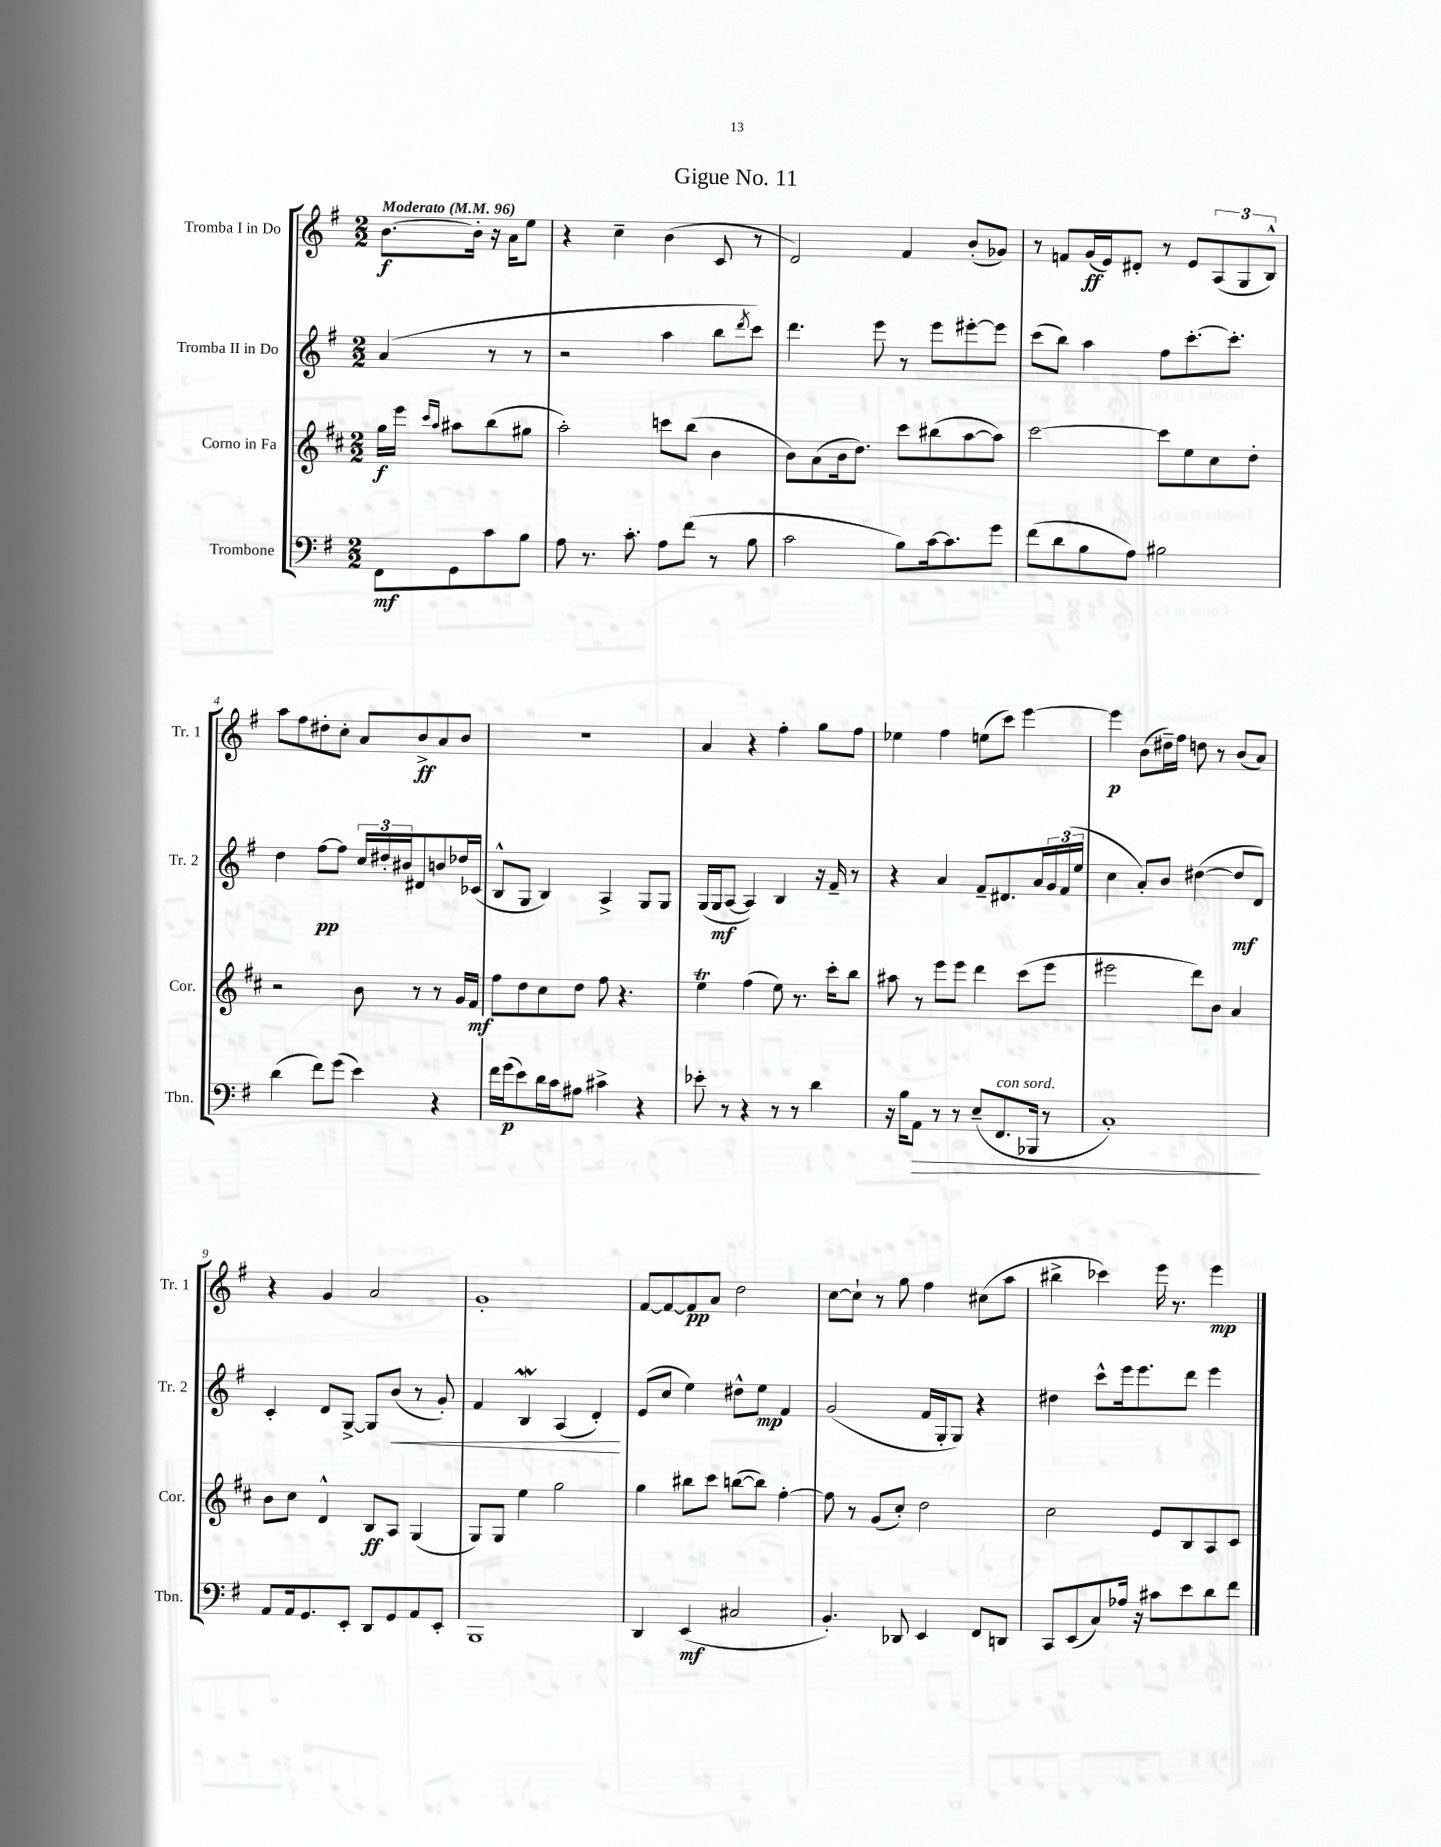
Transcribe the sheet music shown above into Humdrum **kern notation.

**kern	**kern	**kern	**kern
*staff4	*staff3	*staff2	*staff1
*clefF4	*clefG2	*clefG2	*clefG2
*k[f#]	*k[f#c#]	*k[f#]	*k[f#]
*M2/2	*M2/2	*M2/2	*M2/2
*MM96	*MM96	*MM96	*MM96
8FF#	16gg	(4a	[8.b
.	16eee	.	.
.	16qqccc#	.	.
.	16qqaa	.	.
8GG	8aa#	.	.
.	.	.	16b']
8c	(8bb	8r	16r
.	.	.	16a
8B	8gg#	8r	8ee
=	=	=	=
8A	2aa')	2r	4r
8.r	.	.	.
.	.	.	4cc~
8.c'	.	.	.
8A	8ccc	4aa	(4b
(8f#	(8bb	.	.
8r	4b	8bb	8c
.	.	8qddd	.
8B	.	8ccc)	8r
=	=	=	=
2c	8b)	4.ddd	2d)
.	(8a	.	.
.	16b	.	.
.	8.dd)	.	.
.	.	8eee	.
8B)	8ccc#	8r	4f#
[16c	(8bb#	8eee	.
8.c]	.	.	.
.	[8aa	[8eee#'	(8b'
8g	8aa])	8eee#]	8g-)
=	=	=	=
(8f#	[2ccc#	(8ccc	8r
8d	.	8bb)	8f
8B	.	4aa	(16g
.	.	.	16e)
8A)	.	.	8d#'
2B#	8ccc#]	8ff#	8r
.	8ee	[8.ccc'	8e
.	8cc#	.	(12A
.	.	8.ccc']	.
.	.	.	12G
.	8dd'	.	.
.	.	.	12B^^)
=	=	=	=
(4d	2r	4dd	8aa
.	.	.	8ff#
8f#)	.	[8ff#	8dd#'
(8g	.	8ff#]	8cc'
4e)	8b	24cc	8a
.	.	24dd#'	.
.	.	24b#	.
.	8r	8d#	8b^
4r	8r	8b	8a
.	16g	16dd-	8b
.	16f#	(16c-	.
=	=	=	=
16f#	8ff#	8B^^	1r
(16g	.	.	.
8e)	8dd	8G	.
16d	8cc#	4B)	.
16c	.	.	.
8A#	8dd	.	.
4c#^	8ff#	4A^	.
.	4.r	.	.
4r	.	8G	.
.	.	8G	.
=	=	=	=
8e-'	4ee	(16G	4a
.	.	16G	.
8r	.	[8A	.
4r	(4ff#	4A])	4r
8r	8ee)	4B	4ff#'
8r	8.r	.	.
4d	.	16r	8gg
.	16ccc#'	16f#~	.
.	8bb	8r	8ff#
=	=	=	=
16r	8aa#	4r	4ee-
16B	.	.	.
8AA	8r	.	.
8r	8eee	4a	4ff#
8r	8eee	.	.
(8E~	4ddd	8f#~	(8ee
8.FF#	.	8.d#	8ccc)
.	(8ccc#	.	[4eee
16BBB-	.	16a	.
8r	8eee	24g	.
.	.	(24f#	.
.	.	24ee	.
=	=	=	=
1C')	2eee#	4cc	4eee]
.	.	8a')	(8b
.	.	8b	16dd#~)
.	.	.	16ff#
.	8ddd)	([4dd#	8dd
.	8b	.	8r
.	4a	8dd#]	(8b
.	.	8d)	8a)
=	=	=	=
8AA	8b	4c'	4r
16AA	8cc#	.	.
8.GG	.	.	.
.	4d^^	8d	4g
8EE'	.	[8G^	.
8DD	8B	8G]	2a
8GG	8A	(8b	.
8AA	(4G	8r	.
8EE'	.	8g')	.
=	=	=	=
1BBB	8G)	4f#	1g'
.	8G	.	.
.	4ee	4B	.
.	2gg	(4A	.
.	.	4d')	.
=	=	=	=
4DD	4gg	(8e	[8f#
.	.	8cc	8f#_
(4EE	8bb#	4ee)	8f#]
.	8ccc#	.	8a
2C#	([8bb	8dd#^^	2dd
.	8bb])	8ee	.
.	[4ff#'	4f#	.
=	=	=	=
4.BB')	8ff#]	(2g	[8cc
.	8r	.	8cc`]
.	(8g	.	8r
8DD-	8cc#')	.	8gg
4EE	2dd	16f#	4ff#
.	.	16G'	.
.	.	8G)	.
8FF#	.	4r	(8cc#
8DD	.	.	8aa
=	=	=	=
8CC	2cc#	4dd#	4bb#^
(8EE	.	.	.
8C)	.	8ccc^^	4ccc-)
16A-	.	16eee	.
16r	.	8.eee	.
8c#	8e	.	16eee
.	.	.	8.r
8e	8B	8ddd	.
8d	8A	4eee	4eee
8f#	8c#	.	.
==	==	==	==
*-	*-	*-	*-
